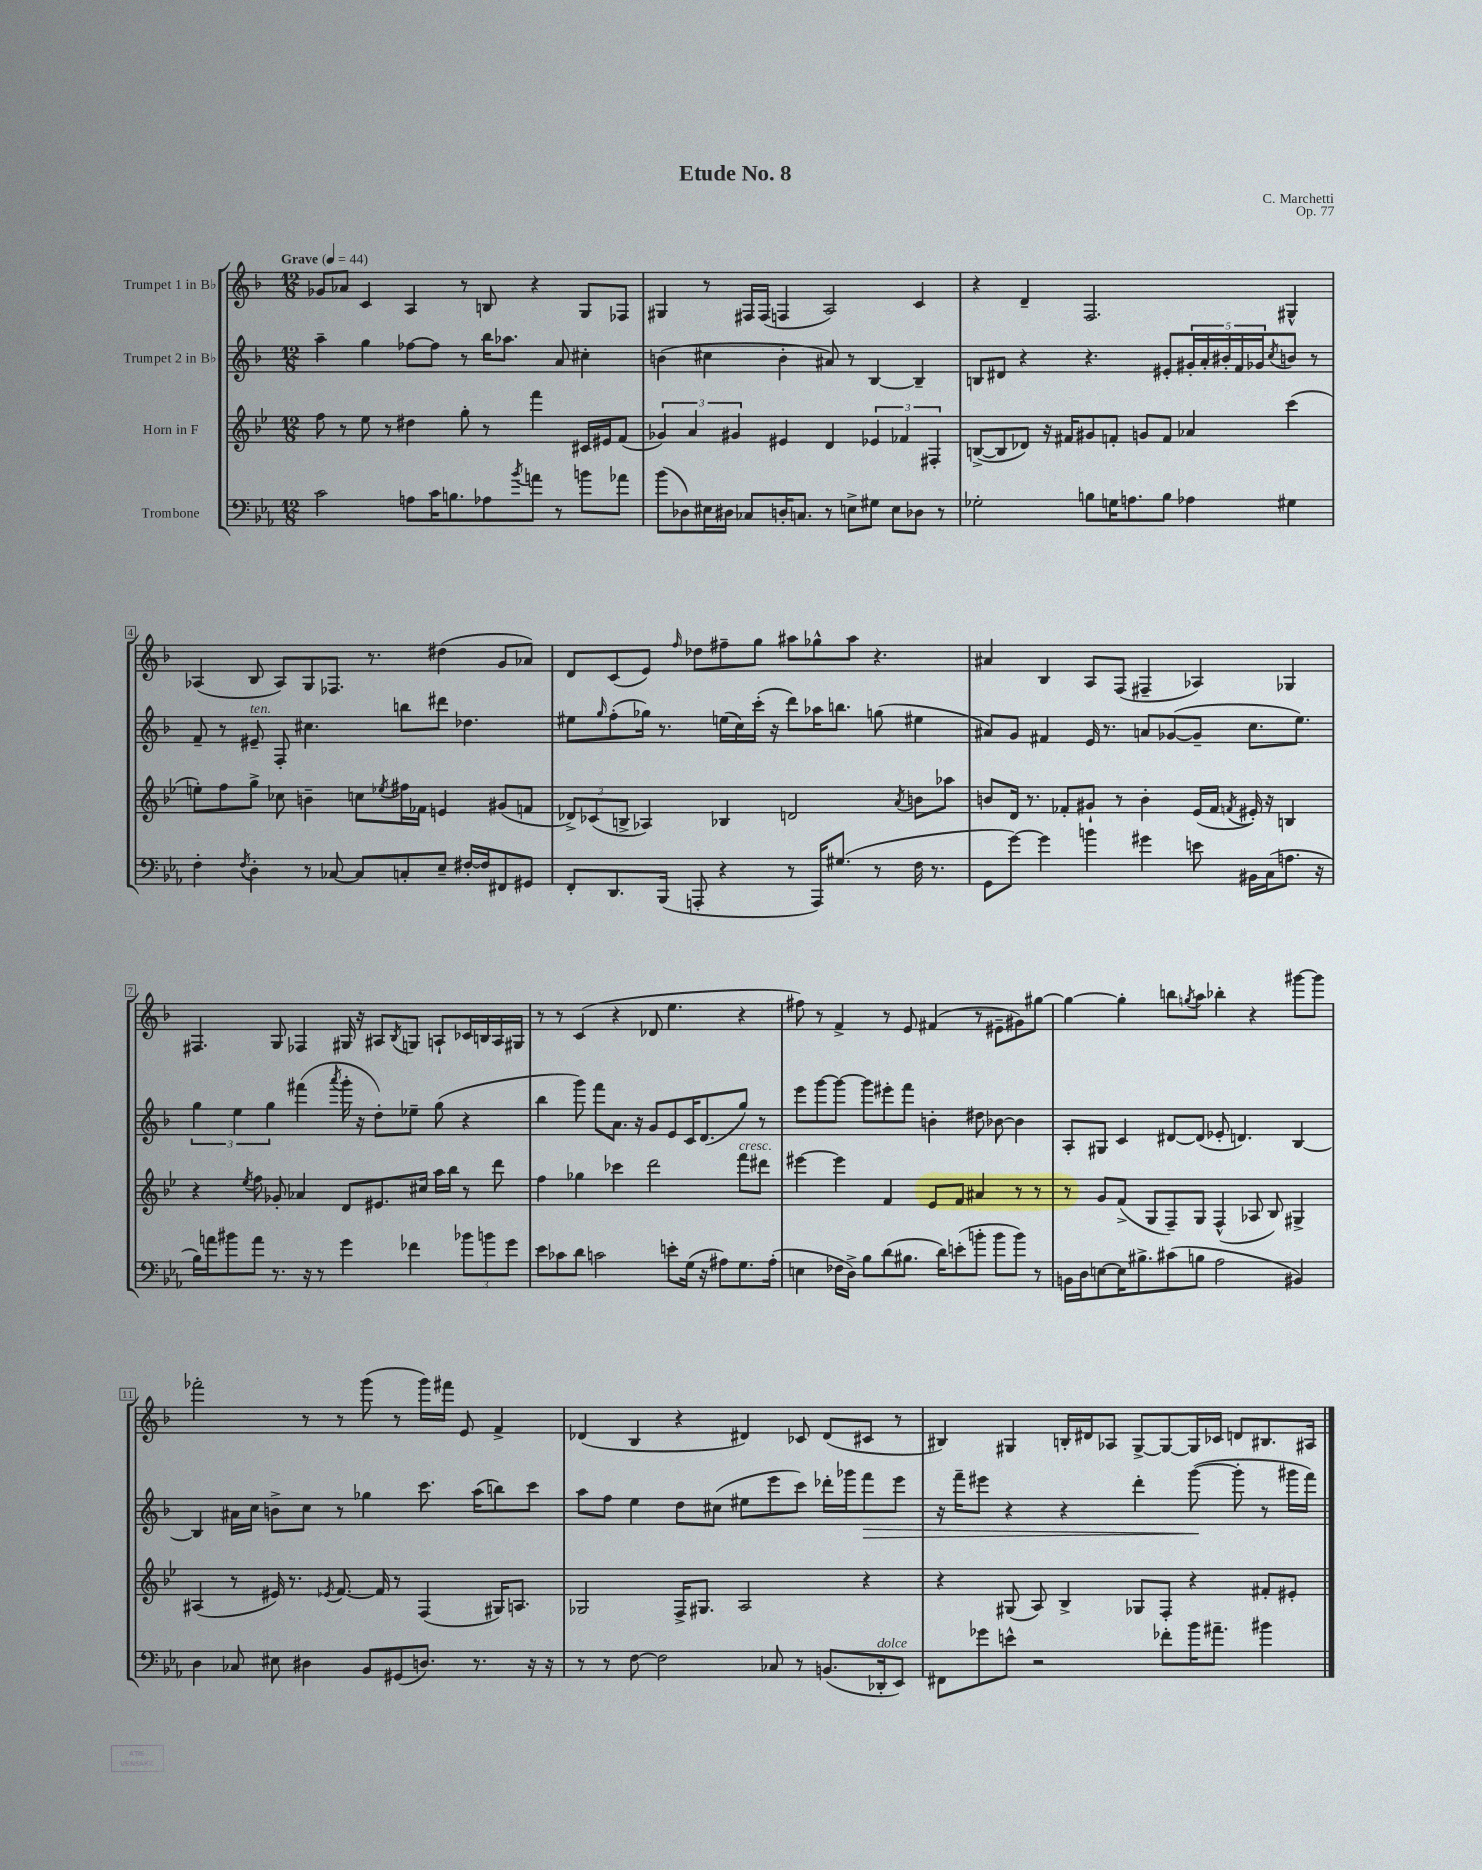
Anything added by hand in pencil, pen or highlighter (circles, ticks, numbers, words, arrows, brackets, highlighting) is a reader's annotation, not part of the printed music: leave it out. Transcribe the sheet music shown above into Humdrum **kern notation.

**kern	**kern	**kern	**kern
*staff4	*staff3	*staff2	*staff1
*clefF4	*clefG2	*clefG2	*clefG2
*k[b-e-a-]	*k[b-e-]	*k[b-]	*k[b-]
*M12/8	*M12/8	*M12/8	*M12/8
*MM44	*MM44	*MM44	*MM44
2c	8ff	4aa~	8g-
.	8r	.	8a-
.	8ee-	4gg	4c
.	8r	.	.
8A	4dd#	[8ff-	4A
16c	.	8ff-]	.
8.B	.	.	.
.	8gg'	8r	8r
8A-	8r	16bb-	8B
.	.	8.aa-	.
8qb-	.	.	.
8a	4fff	.	4r
8r	.	8a	.
8b	16c#	4cc#'	8G
.	16e#	.	.
8a-	(8f	.	8F-
=	=	=	=
(8b-	6g-)	(4b	4G#
8D-)	.	.	.
.	6a	.	.
16E#	.	4cc#	8r
16D#	.	.	.
.	6g#	.	.
8C-	.	.	16F#
.	.	.	(16F#
16D'	4e#	4b'	4F
8.C	.	.	.
8r	4d	8a#)	2A)
8E^	.	8r	.
8G#	6e-	[4B-	.
8E	.	.	.
.	6f-	.	.
8D-	.	4B-~]	4c
.	6F#'	.	.
8r	.	.	.
=	=	=	=
2G-'	([8B^	8B	4r
.	8B]	8d#	.
.	8d-)	4r	4d~
.	16r	.	.
.	16f#	.	.
8B	8g#	4.r	2.F
16G	8f'	.	.
8.A	.	.	.
.	8g	.	.
8B	8f	8e#'	.
4A-	4a-	20g#'	.
.	.	20a'	.
.	.	20b#'	.
.	.	20f	.
.	.	20g-	.
.	.	8qcc	.
4G#	(4ccc	8b	4G#^^
.	.	8r	.
=	=	=	=
4F'	8ee')	8f~	(4A-
.	8ff	8r	.
8qF	.	.	.
4D'	8gg^	8e#~	8B-
.	8cc-	8F'	8A-)
8r	4b~	4.cc#	8G
[8C-	.	.	8.F-
8C-]	8cc	.	.
.	.	.	8.r
.	8qee-	.	.
8C'	16ff#	8bb	.
.	16f-	.	.
8E-~	4e	8ddd#	(4dd#
[16F#'	.	4.dd-	.
16F#]	.	.	.
8FF#	(8g#	.	8g
8GG#	8f	.	8a-)
=	=	=	=
8FF'	12d-^)	8ee#	8d
.	(12c-	.	.
.	.	16qqgg	.
8.DD	.	(8ff'	(8c
.	12B^	.	.
.	4A-)	16gg-)	8e)
(16BBB-	.	8.r	.
.	.	.	16qqff
8AAA'	.	.	8dd-
4r	4B-	(16ee	8ff#~
.	.	16cc)	.
.	.	(16ccc'	8gg
.	.	16r	.
8r	2d	8ddd)	8aa#
16AAA)	.	16aa-	8gg-^^
(8.G#	.	8.bb	.
.	.	.	8aa#
8r	.	(8gg	4.r
.	8qa	.	.
16F	8b	4ee#	.
8.r	.	.	.
.	8aa-	.	.
=	=	=	=
8GG	8b	8a#)	4a#
[8g)	16d	8g	.
.	8.r	.	.
4g]	.	4f#	4B-
.	8f-'	.	.
4b	8g#`	16e	8A
.	.	8.r	.
.	8r	.	(8F
4g#	4b'	8a	4F#~
.	.	([8g-	.
8e	(16e-	8g-~]	4A-)
.	16f-	.	.
.	8qf	.	.
16BB#	16e#')	8.cc	.
(16C	16r	.	.
8.A	4B	.	4G-
.	.	8.ee)	.
16r	.	.	.
=	=	=	=
16B-)	4r	6gg	4.F#
16a	.	.	.
8b#	.	.	.
.	.	6ee	.
.	8qee-	.	.
8a	8ff	.	.
.	.	6gg	.
8.r	8g-'	.	8G
.	4a-	(4fff#	4F-
16r	.	.	.
8r	.	.	.
.	.	8qaaa	.
4g	8d	16ggg'	16G#
.	.	16r	16r
.	8.e#	8dd')	8A#
.	.	.	8qB-
4f-	.	8ee-~	8G
.	16cc#	.	.
.	16aa	(8gg	8A`
.	16bb-	.	.
12b-	8r	4r	16c-
.	.	.	16B
12b	.	.	.
.	8ddd	.	16A
12g	.	.	.
.	.	.	16G#
=	=	=	=
8e-	4ff	4bb-	8r
8c-	.	.	8r
8d	4gg-	8ggg)	(4c
2c	.	8fff	.
.	4ccc-	8.a	4r
.	.	16r	.
.	2ddd	8g	8d-
8e'	.	8e	4.ee
(16G	.	16c	.
16r	.	(8.d	.
8A#)	.	.	.
8.G	8fff	8gg)	4r
.	8ddd#	8r	.
(16A#'	.	.	.
=	=	=	=
4E	[4eee#	8eee	8ff#)
.	.	[8ggg	8r
16F-	4eee#]	8ggg_	4f^
16D^)	.	.	.
8B-	.	8ggg]	.
(8d	4f	8eee#'	8r
8.B#	.	8fff	8e
.	8e-	4b'	(4f#
16d)	.	.	.
(8e'	8f	.	.
8b'	4a#	8dd#	8r
8b	.	[8b-	8e#~
8b)	8r	4b-]	8g#)
8r	8r	.	[8gg#
=	=	=	=
16BB	8r	8A'	4gg#_
16D	.	.	.
[8E	8g	8G#	.
16E]	(8f^	4c	4gg#']
8.B#^	.	.	.
.	8G	.	.
(8c#	8F~)	[8d#	8bb
.	.	.	8qgg
8B	8G	(8d#]	8aa
2A-	(4F^^	8e-'	4bb-'
.	.	4.d)	.
.	8A-	.	4r
.	8B-)	.	.
4BB#)	4G#^	[4B-	[8ggg#
.	.	.	8ggg#]
=	=	=	=
4D	(4A#	4B-]	2fff-'
8C-	8r	16a#	.
.	.	16cc	.
8E#	16e#)	8b^	.
.	8.r	.	.
4D#	.	8cc	8r
.	8qe-	.	.
.	[8.f	8r	8r
8BB-	.	4gg-	(8ggg
.	16f]	.	.
(8GG#	8r	.	8r
8.D)	(4F	8.ccc	16ggg)
.	.	.	16fff#
.	.	.	8e
8.r	.	(16aa	.
.	16G#)	8bb)	4f^
.	8.A	.	.
16r	.	8ccc	.
16r	.	.	.
=	=	=	=
8r	2G-	8aa	(4d-
8r	.	8ff	.
[8F	.	4ee	4B-
2F]	.	.	.
.	16F^	8dd	4r
.	8.G#	.	.
.	.	(8cc#	.
.	2A	8ee#	4d#)
8C-	.	8eee	.
8r	.	8ccc)	8c-
(8.BB	.	16ddd-'	(8d#
.	.	16ggg-	.
.	4r	8fff	8c#
16DD-'	.	.	.
8EE-)	.	8eee	8r
=	=	=	=
8FF#	4r	16r	4B#)
.	.	16fff~	.
8g-	.	8eee#	.
8e^^	(8G#	4r	4G#
2r	8A)	.	.
.	4B-^	4r	16B'
.	.	.	16d#
.	.	.	8A-
.	8G-	4ddd'	[8G#^
8f-'	8F'	.	8G#_
16b-	4r	([8ggg	16G#]
8.a#~	.	.	16c-
.	.	8ggg']	8d
4b#	8f#'	8r	8.B#
.	8e#'	16ggg#	.
.	.	16fff)	16A#
==	==	==	==
*-	*-	*-	*-
